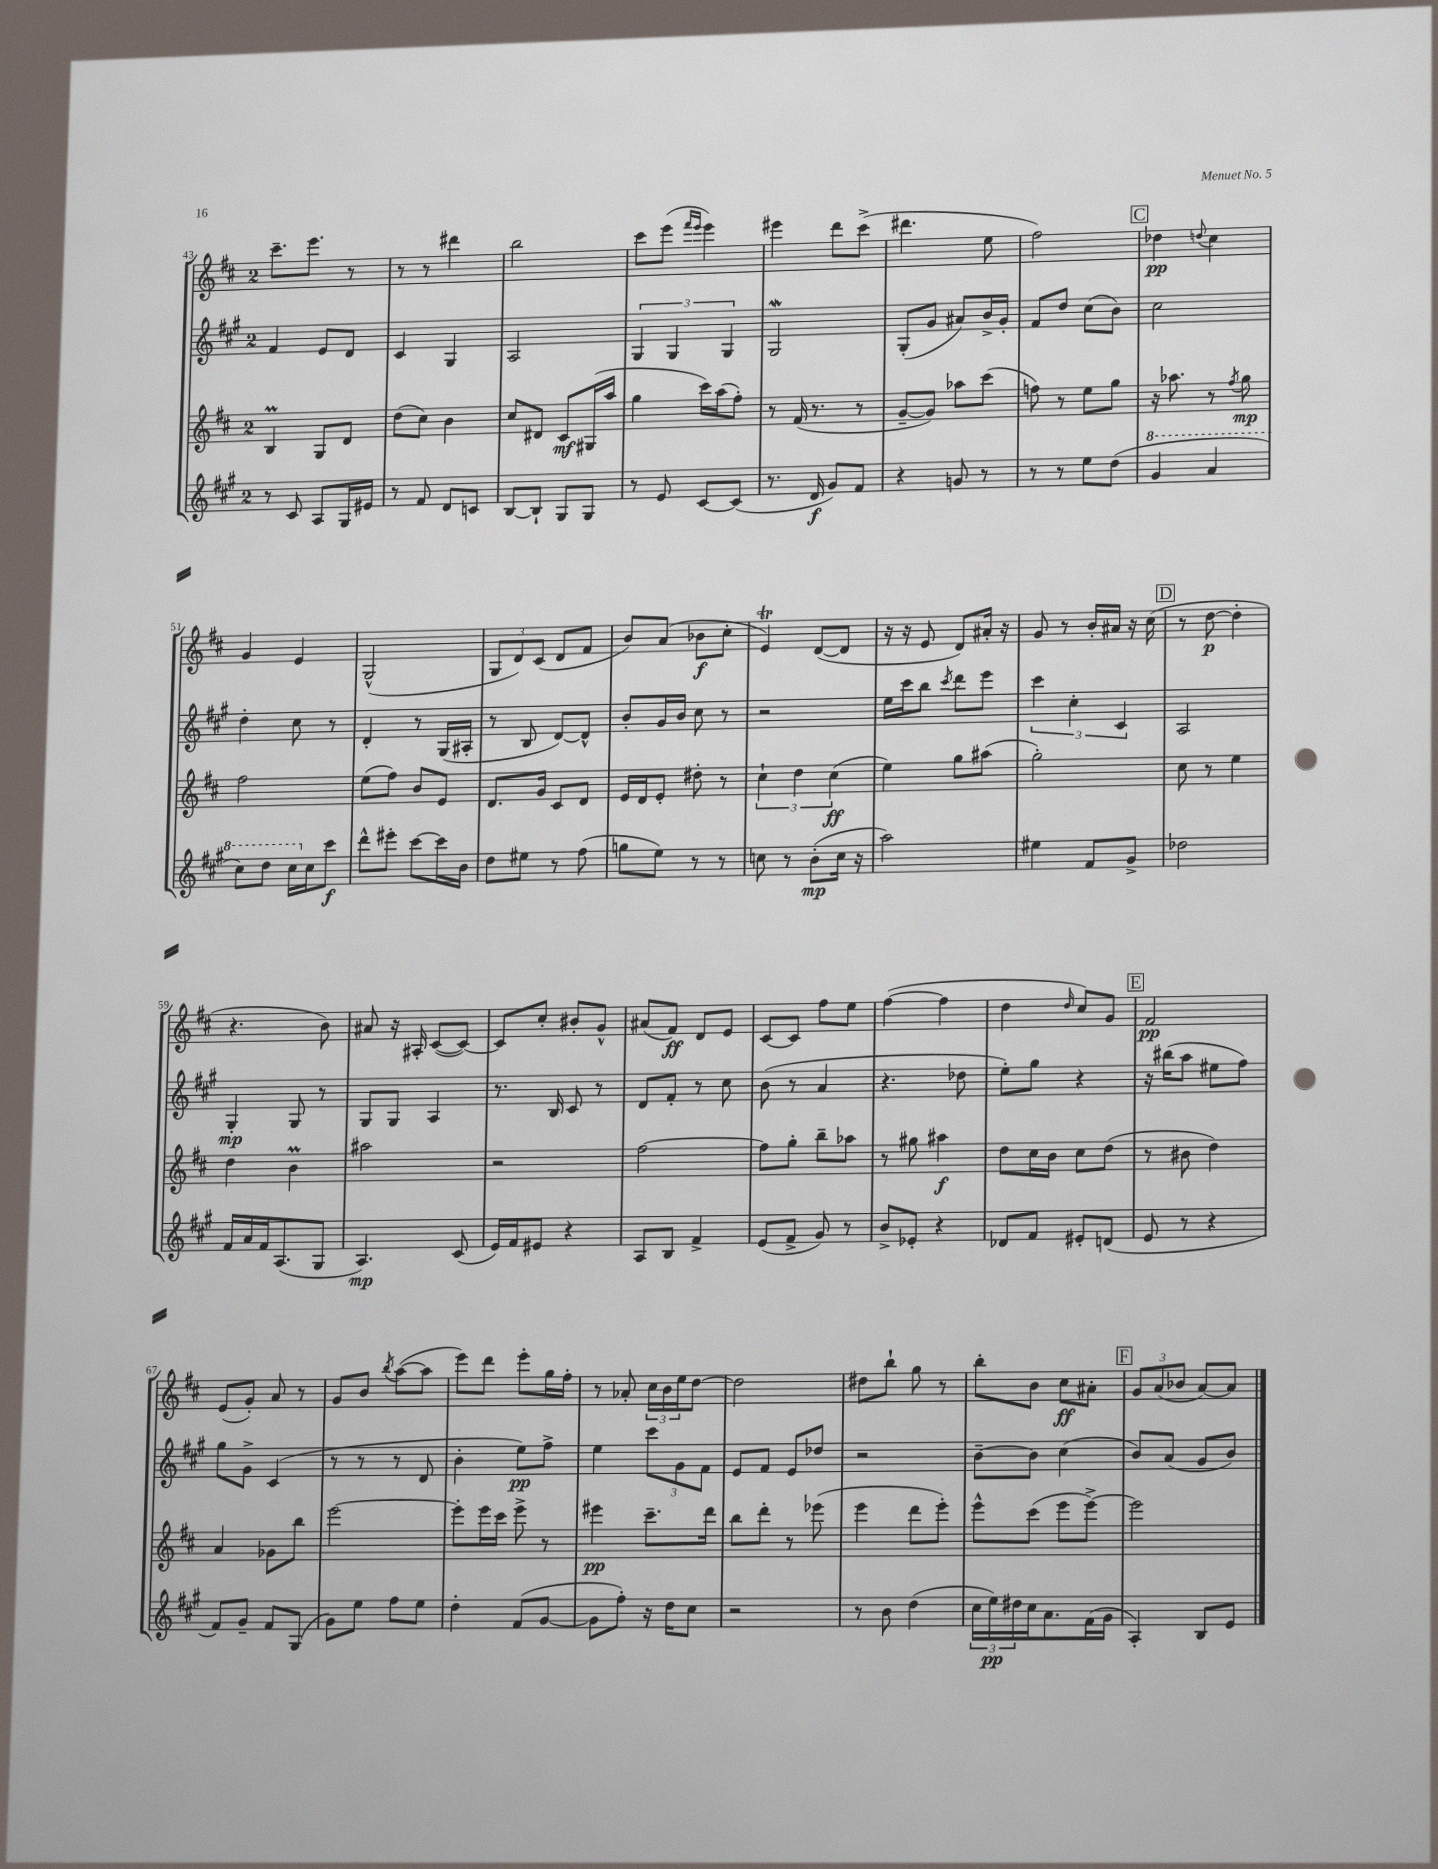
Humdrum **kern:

**kern	**dynam	**kern	**dynam	**kern	**dynam	**kern	**dynam
*part4	*part4	*part3	*part3	*part2	*part2	*part1	*part1
*staff4	*staff4	*staff3	*staff3	*staff2	*staff2	*staff1	*staff1
*clefG2	*	*clefG2	*	*clefG2	*	*clefG2	*
*k[f#c#g#]	*	*k[f#c#]	*	*k[f#c#g#]	*	*k[f#c#]	*
*M2/4	*	*M2/4	*	*M2/4	*	*M2/4	*
=43	=43	=43	=43	=43	=43	=43	=43
8r	.	4BM/	.	4f#/	.	8.ccc#~\L	.
8c#/	.	.	.	.	.	.	.
.	.	.	.	.	.	8.eee\J	.
8A/L	.	8G/L	.	8e/L	.	.	.
16G#/L	.	8d/J	.	8d/J	.	8r	.
16e#X/JJ	.	.	.	.	.	.	.
=44	=44	=44	=44	=44	=44	=44	=44
8r	.	(8dd\L	.	4c#/	.	8r	.
8f#/	.	8cc#\J)	.	.	.	8r	.
8d/L	.	4b\	.	4G#/	.	4ddd#X\	.
8cn/J	.	.	.	.	.	.	.
=45	=45	=45	=45	=45	=45	=45	=45
[8B/L	.	8cc#/L	.	2A/	.	2bb\	.
8B`/J]	.	8d#X/J	.	.	.	.	.
8G#/L	.	8c#/L	mf	.	.	.	.
8G#/J	.	(16G#X/L	.	.	.	.	.
.	.	16aa/JJ	.	.	.	.	.
=46	=46	=46	=46	=46	=46	=46	=46
8r	.	4gg\	.	6G#/	.	8ccc#\L	.
8e/	.	.	.	.	.	(8eee\J	.
.	.	.	.	6G#/	.	.	.
.	.	.	.	.	.	16qqfff#/LL	.
.	.	.	.	.	.	16qqeee/JJ	.
[8c#/L	.	16ccc#\LL)	.	.	.	4eee\)	.
.	.	(16aa\J	.	.	.	.	.
.	.	.	.	6G#/	.	.	.
(8c#/J]	.	8ff#'\J)	.	.	.	.	.
=47	=47	=47	=47	=47	=47	=47	=47
8.r	.	8r	.	2G#W/	.	4eee#X\	.
.	.	(16f#/	.	.	.	.	.
16d/	f	8.r	.	.	.	.	.
8g#/L)	.	.	.	.	.	8ddd\L	.
8f#/J	.	8r	.	.	.	(8ccc#^\J	.
=48	=48	=48	=48	=48	=48	=48	=48
4r	.	[8g~/L	.	(8G#'/L	.	4.ddd#X\	.
.	.	8g/J])	.	8g#/J	.	.	.
8gn/	.	8aa-X\L	.	8a#X/L)	.	.	.
8r	.	(8ccc#\J	.	16b^/L	.	8ee\	.
.	.	.	.	16g#'/JJ	.	.	.
=49	=49	=49	=49	=49	=49	=49	=49
8r	.	8ffn\)	.	8f#/L	.	2ff#\)	.
8r	.	8r	.	8dd/J	.	.	.
8ee\L	.	8ee\L	.	(8cc#\L	.	.	.
(8dd\J	.	8gg\J	.	8b\J)	.	.	.
!!LO:REH:place=s1:t=C
=50	=50	=50	=50	=50	=50	=50	=50
*8va	*	*	*	*	*	*	*
4gg#/	.	16r	.	2cc#\	.	4dd-X\	pp
.	.	8.aa-X\	.	.	.	.	.
.	.	.	.	.	.	8qqddn/	.
4aa/	.	8r	.	.	.	4cc#\	.
.	.	8qff#/	.	.	.	.	.
.	.	8gg\	mp	.	.	.	.
!!LO:LB:g=z
=51	=51	=51	=51	=51	=51	=51	=51
8ccc#\L)	.	2ff#\	.	4dd'\	.	4g/	.
8ddd\J	.	.	.	.	.	.	.
16ccc#\LL	.	.	.	8cc#\	.	4e/	.
*X8va	*	*	*	*	*	*	*
16cc#\J	.	.	.	.	.	.	.
8ccc#\J	f	.	.	8r	.	.	.
=52	=52	=52	=52	=52	=52	=52	=52
8ddd^^\L	.	(8ee\L	.	4d'/	.	(2G^^/	.
8eee#X'\J	.	8ff#\J)	.	.	.	.	.
[8ccc#\L	.	8b/L	.	8r	.	.	.
16ccc#\L]	.	8e/J	.	(16G#/LL	.	.	.
16b\JJ	.	.	.	16A#X'/JJ	.	.	.
=53	=53	=53	=53	=53	=53	=53	=53
8dd\L	.	8.d/L	.	8r	.	12G/L	.
.	.	.	.	.	.	12d/)	.
8ee#X\J	.	.	.	8B/	.	.	.
.	.	.	.	.	.	(12c#/J	.
.	.	16g/Jk	.	.	.	.	.
8r	.	8c#/L	.	[8d/L)	.	8d/L	.
(8ff#\	.	8d/J	.	8d^^/J]	.	8f#/J	.
=54	=54	=54	=54	=54	=54	=54	=54
8ggn\L	.	16e/LL	.	8b'/L	.	8b/L)	.
.	.	16d/J	.	.	.	.	.
8ee\J)	.	8e'/J	.	16g#/L	.	(8a/J	.
.	.	.	.	16b/JJ	.	.	.
8r	.	8dd#X'\	.	8cc#\	.	8b-X\L	f
8r	.	8r	.	8r	.	8cc#'\J	.
=55	=55	=55	=55	=55	=55	=55	=55
8ccn\	.	6cc#`\	.	2r	.	4eT/)	.
8r	.	.	.	.	.	.	.
.	.	6dd\	.	.	.	.	.
(8b'\L	mp	.	.	.	.	([8d/L	.
.	.	(6cc#\	ff	.	.	.	.
16cc\Jk	.	.	.	.	.	8d/J]	.
16r	.	.	.	.	.	.	.
=56	=56	=56	=56	=56	=56	=56	=56
2aa\)	.	4ee\)	.	16ee\LL	.	16r	.
.	.	.	.	16ccc#\J	.	16r	.
.	.	.	.	8bb\J	.	8e/	.
.	.	.	.	8qccc#/	.	.	.
.	.	8gg\L	.	8ddd\L	.	8d/L)	.
.	.	(8aa#X\J	.	8eee\J	.	16a#X'/Jk	.
.	.	.	.	.	.	16r	.
=57	=57	=57	=57	=57	=57	=57	=57
4ee#X\	.	2gg'\)	.	6ccc#\	.	8g/	.
.	.	.	.	.	.	8r	.
.	.	.	.	6cc#'\	.	.	.
8f#/L	.	.	.	.	.	16b'/LL	.
.	.	.	.	.	.	16a#X/JJ	.
.	.	.	.	6c#/	.	.	.
8g#^/J	.	.	.	.	.	16r	.
.	.	.	.	.	.	(16cc#\	.
!!LO:REH:place=s1:t=D
=58	=58	=58	=58	=58	=58	=58	=58
2dd-X\	.	8cc#\	.	2A/	.	8r	.
.	.	8r	.	.	.	[8dd\	p
.	.	4ee\	.	.	.	4dd'\]	.
!!LO:LB:g=z
=59	=59	=59	=59	=59	=59	=59	=59
16f#/LL	.	4dd\	.	4G#'/	mp	4.r	.
16a/	.	.	.	.	.	.	.
16f#/J	.	.	.	.	.	.	.
(8.A/	.	.	.	.	.	.	.
.	.	4bM\	.	8G#/	.	.	.
8G#/J	.	.	.	8r	.	8b\)	.
=60	=60	=60	=60	=60	=60	=60	=60
4.A/)	mp	2aa#X\	.	8G#/L	.	8a#X/	.
.	.	.	.	8G#/J	.	16r	.
.	.	.	.	.	.	16A#X'/	.
.	.	.	.	4A/	.	([8c#/L	.
(8c#/	.	.	.	.	.	8c#/J_)	.
=61	=61	=61	=61	=61	=61	=61	=61
16e/LL)	.	2r	.	8.r	.	8c#/L]	.
16f#/J	.	.	.	.	.	.	.
8e#X/J	.	.	.	.	.	8cc#'/J	.
.	.	.	.	16B/	.	.	.
4r	.	.	.	8c#/	.	8b#X'/L	.
.	.	.	.	8r	.	8g^^/J	.
=62	=62	=62	=62	=62	=62	=62	=62
8A/L	.	[2ff#\	.	8d/L	.	(8a#X/L	.
8B/J	.	.	.	8f#'/J	.	8f#/J)	ff
4f#^/	.	.	.	8r	.	8d/L	.
.	.	.	.	8cc#\	.	8e/J	.
=63	=63	=63	=63	=63	=63	=63	=63
(8e/L	.	8ff#\L]	.	(8b\	.	[8c#/L	.
8f#^/J	.	8gg'\J	.	8r	.	8c#/J]	.
8g#/)	.	8bb~\L	.	4a/	.	8ff#\L	.
8r	.	8aa-X\J	.	.	.	8ee\J	.
=64	=64	=64	=64	=64	=64	=64	=64
8b^/L	.	8r	.	4.r	.	([4ff#\	.
8e-X'/J	.	8gg#X\	.	.	.	.	.
4r	.	4aa#X\	f	.	.	4ff#\]	.
.	.	.	.	8dd-X\	.	.	.
=65	=65	=65	=65	=65	=65	=65	=65
8d-X/L	.	8dd\L	.	8ee'\L)	.	4dd\	.
8f#/J	.	16cc#\L	.	8gg#\J	.	.	.
.	.	16b\JJ	.	.	.	.	.
.	.	.	.	.	.	16qqdd/	.
8e#X'/L	.	8cc#\L	.	4r	.	8cc#/L)	.
(8dn/J	.	(8dd\J	.	.	.	8g/J	.
!!LO:REH:place=s1:t=E
=66	=66	=66	=66	=66	=66	=66	=66
8e/	.	8r	.	16r	.	2f#/	pp
.	.	.	.	(16bb#X\KL	.	.	.
8r	.	8b#X\	.	8aa\J	.	.	.
4r	.	4dd\)	.	8ee#X\L	.	.	.
.	.	.	.	8ff#\J)	.	.	.
!!LO:LB:g=z
=67	=67	=67	=67	=67	=67	=67	=67
8f#/L)	.	4a/	.	8gg#\L	.	(8e/L	.
8g#~/J	.	.	.	8g#^\J	.	8g'/J)	.
8f#/L	.	8g-X\L	.	(4c#/	.	8a/	.
(8G#/J	.	8bb\J	.	.	.	8r	.
=68	=68	=68	=68	=68	=68	=68	=68
8g#\L)	.	[2eee\	.	8r	.	8g/L	.
8ee\J	.	.	.	8r	.	8b/J	.
.	.	.	.	.	.	8qbb/	.
8ff#\L	.	.	.	8r	.	([8aa\L	.
8ee\J	.	.	.	8d/	.	8aa\J]	.
=69	=69	=69	=69	=69	=69	=69	=69
4dd'\	.	8eee'\L]	.	4b'\	.	8eee\L)	.
.	.	16eee\L	.	.	.	8ddd\J	.
.	.	16ccc#\JJ	.	.	.	.	.
(8f#/L	.	8eee^\	.	8ee\L)	pp	8eee'\L	.
[8g#/J	.	8r	.	8ff#^\J	.	16gg\L	.
.	.	.	.	.	.	16ff#'\JJ	.
=70	=70	=70	=70	=70	=70	=70	=70
8g#\L]	.	4eee#X\	pp	4ee\	.	8r	.
8ff#'\J)	.	.	.	.	.	8a-X'/	.
16r	.	8.ccc#~\L	.	12ccc#\L	.	24cc#\LL	.
.	.	.	.	.	.	24b\	.
16dd\KL	.	.	.	.	.	.	.
.	.	.	.	12g#\	.	24ee\J	.
8cc#\J	.	.	.	.	.	[8dd\J	.
.	.	.	.	12f#\J	.	.	.
.	.	16ddd\Jk	.	.	.	.	.
=71	=71	=71	=71	=71	=71	=71	=71
2r	.	8bb\L	.	8e/L	.	2dd\]	.
.	.	8ddd'\J	.	8f#/J	.	.	.
.	.	8r	.	8e/L	.	.	.
.	.	(8eee-X\	.	8dd-X/J	.	.	.
=72	=72	=72	=72	=72	=72	=72	=72
8r	.	4eee\	.	2r	.	8dd#X\L	.
8b\	.	.	.	.	.	8bb`\J	.
(4dd\	.	8ddd\L	.	.	.	8gg\	.
.	.	8eee'\J)	.	.	.	8r	.
=73	=73	=73	=73	=73	=73	=73	=73
24cc#\LL	.	8eee^^\L	.	[8b~\L	.	8bb'\L	.
24ee\)	pp	.	.	.	.	.	.
24dd#X\	.	.	.	.	.	.	.
16cc#\J	.	(8ccc#\J	.	8b\J]	.	8b\J	.
8.a\	.	.	.	.	.	.	.
.	.	8eee\L	.	(4cc#\	.	8cc#\L	ff
(16f#\L	.	[8eee^\J)	.	.	.	8a#X'\J	.
16g#\JJ	.	.	.	.	.	.	.
!!LO:REH:place=s1:t=F
=74	=74	=74	=74	=74	=74	=74	=74
4A'/)	.	2eee\]	.	8b/L)	.	12g/L	.
.	.	.	.	.	.	(12a/	.
.	.	.	.	(8a/J	.	.	.
.	.	.	.	.	.	12b-X/J	.
8B/L	.	.	.	8g#/L	.	[8a/L)	.
8e/J	.	.	.	8b/J)	.	8a/J]	.
==	==	==	==	==	==	==	==
*-	*-	*-	*-	*-	*-	*-	*-
